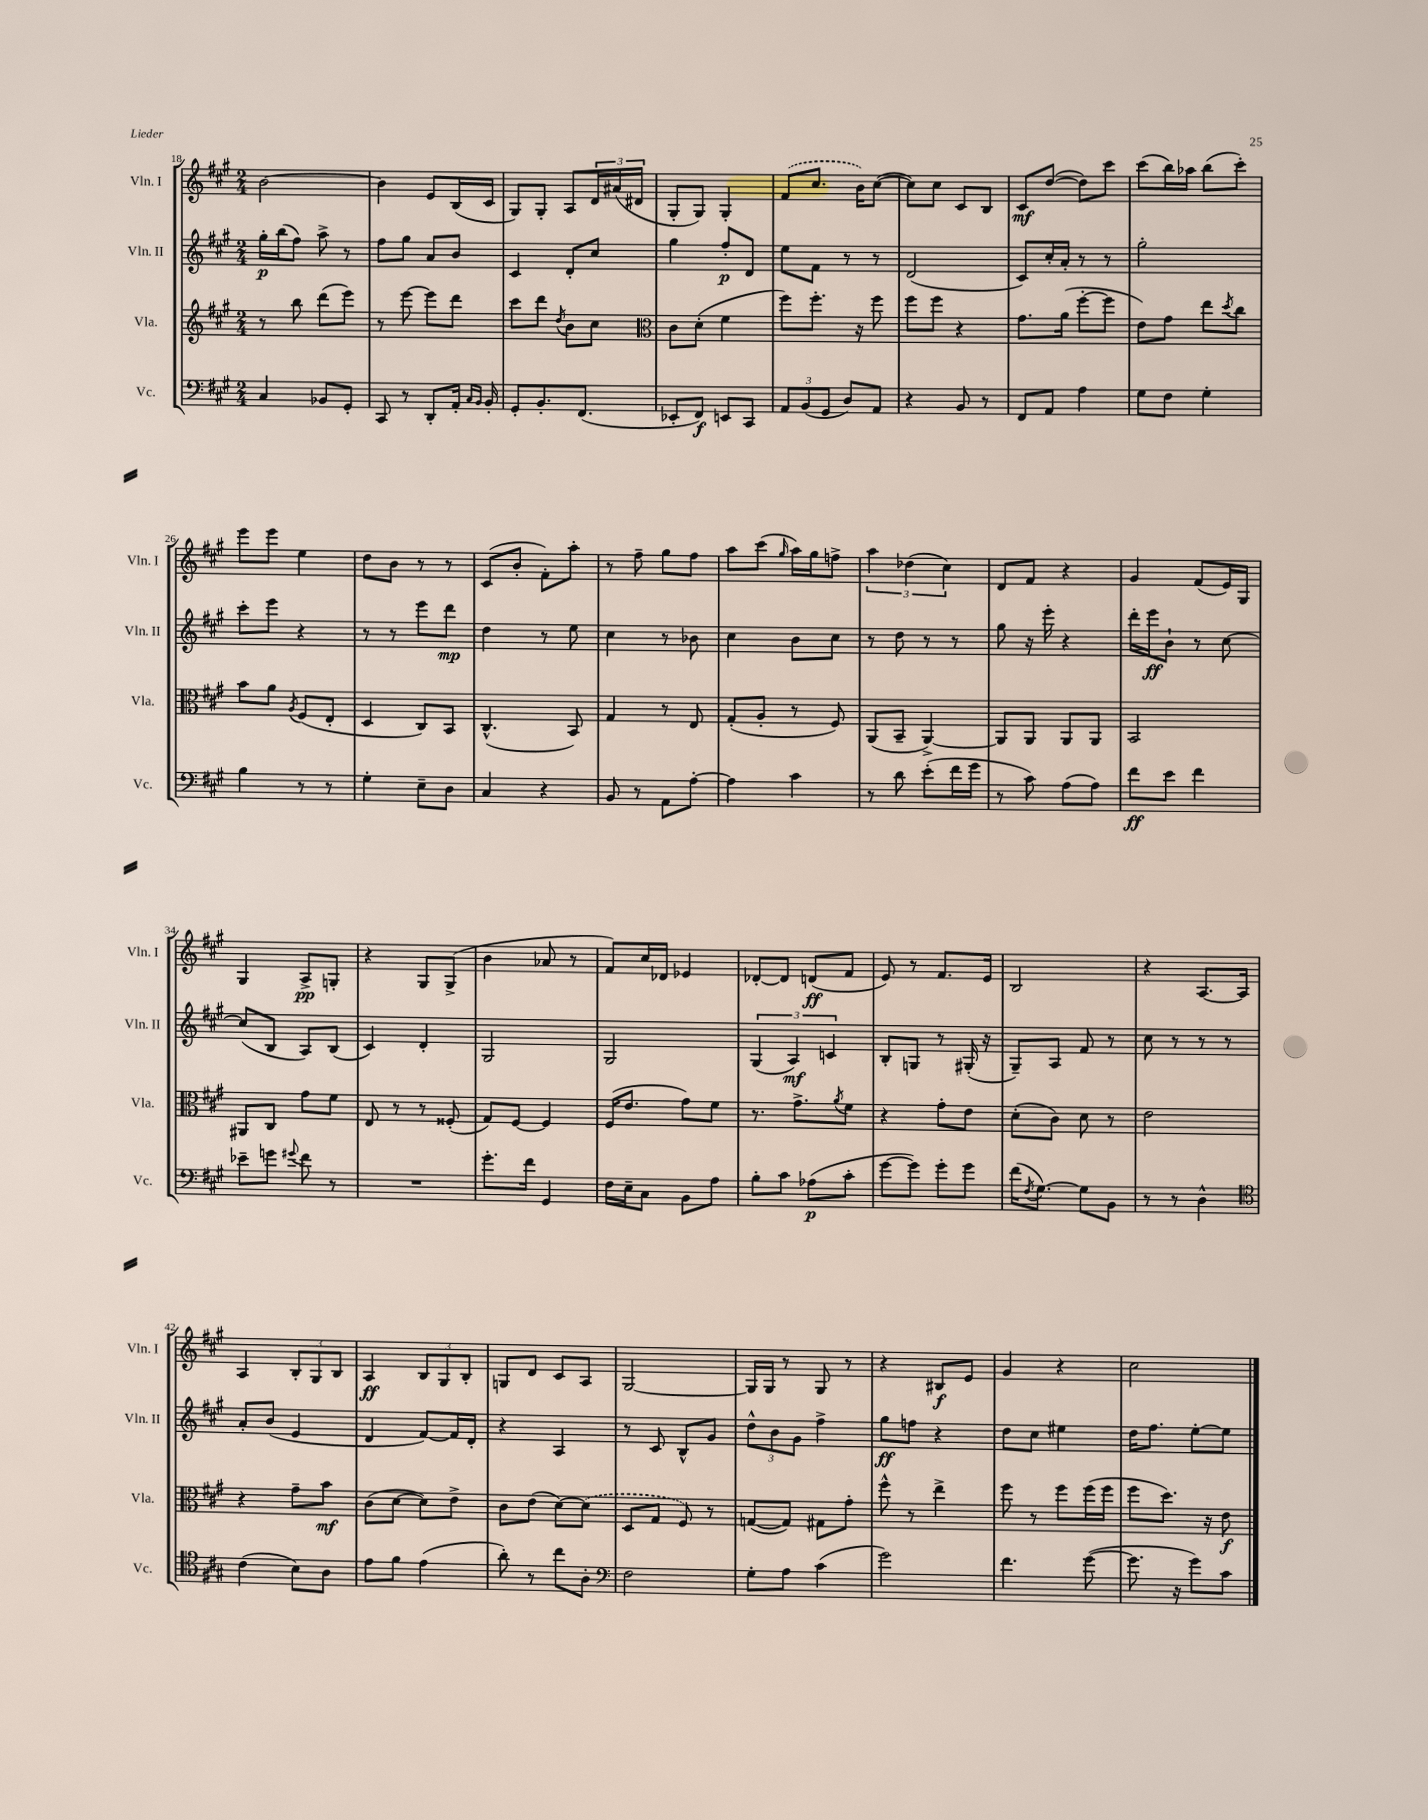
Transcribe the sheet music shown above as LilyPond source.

<<
\new StaffGroup <<
\new Staff = "s0" \with { instrumentName = "Vln. I" shortInstrumentName = "Vln. I" } {
    \clef treble \key a \major \numericTimeSignature \time 2/4
    b'2~ |
    b'4 e'8 b16( cis'16 |
    gis8) gis8-. a8 \tuplet 3/2 { d'16 ais'16( dis'16 } |
    gis8-. gis8) gis4-. |
    \once \slurDashed fis'8( cis''8. b'16) cis''8~( |
    cis''8) cis''8 cis'8 b8 |
    cis'8\mf d''8~( d''8) cis'''8 |
    cis'''8( b''16) aes''16 b''8( cis'''8-.) |
    e'''8 e'''8 e''4 |
    d''8 b'8 r8 r8 |
    cis'8( b'8-. fis'8-.) a''8-. |
    r8 fis''8-- gis''8 fis''8 |
    a''8 cis'''8( \grace { gis''16 } a''16) gis''16 f''8-> |
    \tuplet 3/2 { a''4 des''4( cis''4) } |
    d'8 fis'8 r4 |
    gis'4 fis'8( e'16) gis16 |
    gis4 a8->\pp g8-. |
    r4 gis8 gis8->( |
    b'4 aes'8 r8 |
    fis'8) cis''16 des'16 ees'4 |
    des'8~-. des'8 d'8\ff( fis'8 |
    e'8) r8 fis'8. e'16 |
    b2 |
    r4 a8.~ a16 |
    a4 \tuplet 3/2 { b8-. gis8 b8 } |
    a4\ff \tuplet 3/2 { b8 gis8 b8-. } |
    g8 d'8 cis'8 a8 |
    gis2~ |
    gis16 gis16 r8 gis8 r8 |
    r4 bis8\f e'8 |
    gis'4 r4 |
    cis''2 \bar "|." |
}
\new Staff = "s1" \with { instrumentName = "Vln. II" shortInstrumentName = "Vln. II" } {
    \clef treble \key a \major \numericTimeSignature \time 2/4
    gis''16-.\p b''16( fis''8) a''8-> r8 |
    fis''8 gis''8 a'8 b'8 |
    cis'4 d'8-. cis''8 |
    gis''4 fis''8-.\p d'8 |
    e''8 fis'8 r8 r8 |
    d'2( |
    cis'8) cis''16-. a'16-. r8 r8 |
    gis''2-. |
    cis'''8-. e'''8 r4 |
    r8 r8 e'''8 d'''8\mp |
    d''4 r8 e''8 |
    cis''4 r8 bes'8 |
    cis''4 b'8 cis''8 |
    r8 d''8 r8 r8 |
    gis''8 r16 e'''16-. r4 |
    d'''16-. e'''16\ff b'8-! r8 cis''8~ |
    cis''8( b8 a8) b8( |
    cis'4) d'4-. |
    gis2 |
    gis2 |
    \tuplet 3/2 { gis4( a4\mf) c'4 } |
    b8-. g8 r8 gis16-.( r16 |
    gis8--) a8 fis'8 r8 |
    cis''8 r8 r8 r8 |
    a'8-. b'8( e'4 |
    d'4 fis'8~) fis'16 d'16-. |
    r4 a4 |
    r8 cis'8 b8-^ gis'8 |
    \tuplet 3/2 { d''8-^ b'8 gis'8 } fis''4-> |
    gis''8\ff f''8 r4 |
    d''8 cis''8 eis''4 |
    d''16 fis''8. e''8~-. e''8 \bar "|." |
}
\new Staff = "s2" \with { instrumentName = "Vla." shortInstrumentName = "Vla." } {
    \clef treble \key a \major \numericTimeSignature \time 2/4
    r8 b''8 d'''8( e'''8) |
    r8 e'''8~ e'''8 d'''8 |
    cis'''8 d'''8 \acciaccatura { d''8 } b'8 cis''8 |
    \clef alto cis'8 d'8-.( fis'4 |
    fis''8) fis''8.-. r16 fis''8 |
    fis''8 fis''8 r4 |
    gis'8. a'16( fis''8~-. fis''8 |
    e'8) gis'8 e''8 \acciaccatura { d''8 } cis''8 |
    b'8 a'8 \acciaccatura { a8 } fis8( e8-. |
    d4 cis8) b,8 |
    cis4.-^( b,8) |
    gis4 r8 e8 |
    gis8-.( a8-. r8 fis8) |
    a,8( b,8-- a,4~->) |
    a,8 a,8 a,8 a,8 |
    b,2 |
    ais,8 cis8 gis'8 fis'8 |
    e8 r8 r8 fisis8-.( |
    gis8) fis8~ fis4 |
    fis16( e'8. gis'8) fis'8 |
    r8. gis'8.-> \acciaccatura { a'8 } fis'8 |
    r4 gis'8-. e'8 |
    d'8-.( cis'8) d'8 r8 |
    e'2 |
    r4 gis'8-- b'8\mf |
    cis'8( d'8~ d'8) e'8-> |
    cis'8 e'8( d'8~) \once \slurDashed d'8( |
    d8 gis8 fis8) r8 |
    g8~( g8) gis8 gis'8-. |
    fis''8-^ r8 e''4-> |
    fis''8 r8 fis''8 fis''16( fis''16 |
    fis''8 d''8.) r16 e'8\f \bar "|." |
}
\new Staff = "s3" \with { instrumentName = "Vc." shortInstrumentName = "Vc." } {
    \clef bass \key a \major \numericTimeSignature \time 2/4
    cis4 bes,8 gis,8-. |
    cis,8 r8 d,8-. a,16-. \grace { cis16 b,16 } b,16-. |
    gis,8-. b,8.-. fis,8.( |
    ees,8-. fis,8\f) e,8 cis,8 |
    \tuplet 3/2 { a,8 b,8( gis,8 } d8) a,8 |
    r4 b,8 r8 |
    fis,8 a,8 a4 |
    gis8 fis8 gis4-. |
    b4 r8 r8 |
    gis4-. e8-- d8 |
    cis4 r4 |
    b,8 r8 a,8 a8~-. |
    a4 cis'4 |
    r8 d'8 e'8-.( fis'16 gis'16 |
    r8 cis'8) a8( a8) |
    fis'8\ff e'8 fis'4 |
    ees'8-- g'8 \appoggiatura { gis'8 } fis'8 r8 |
    R2 |
    gis'8.-. fis'16 gis,4 |
    fis16 e16-- cis8 b,8 a8 |
    b8-. cis'8 aes8\p( cis'8-. |
    gis'8~ gis'8) gis'8-. gis'8 |
    fis'16( \acciaccatura { fis8 } gis8.~) gis8 b,8 |
    r8 r8 d4-^ |
    \clef tenor cis'4( b8) a8 |
    e'8 fis'8 e'4( |
    a'8-.) r8 cis''8 a8-. |
    \clef bass fis2 |
    gis8-. a8 cis'4( |
    gis'2) |
    fis'4. gis'8~( |
    gis'8. r16 gis'8) cis'8 \bar "|." |
}
>>
>>
\layout { \context { \Score currentBarNumber = #18 } }
